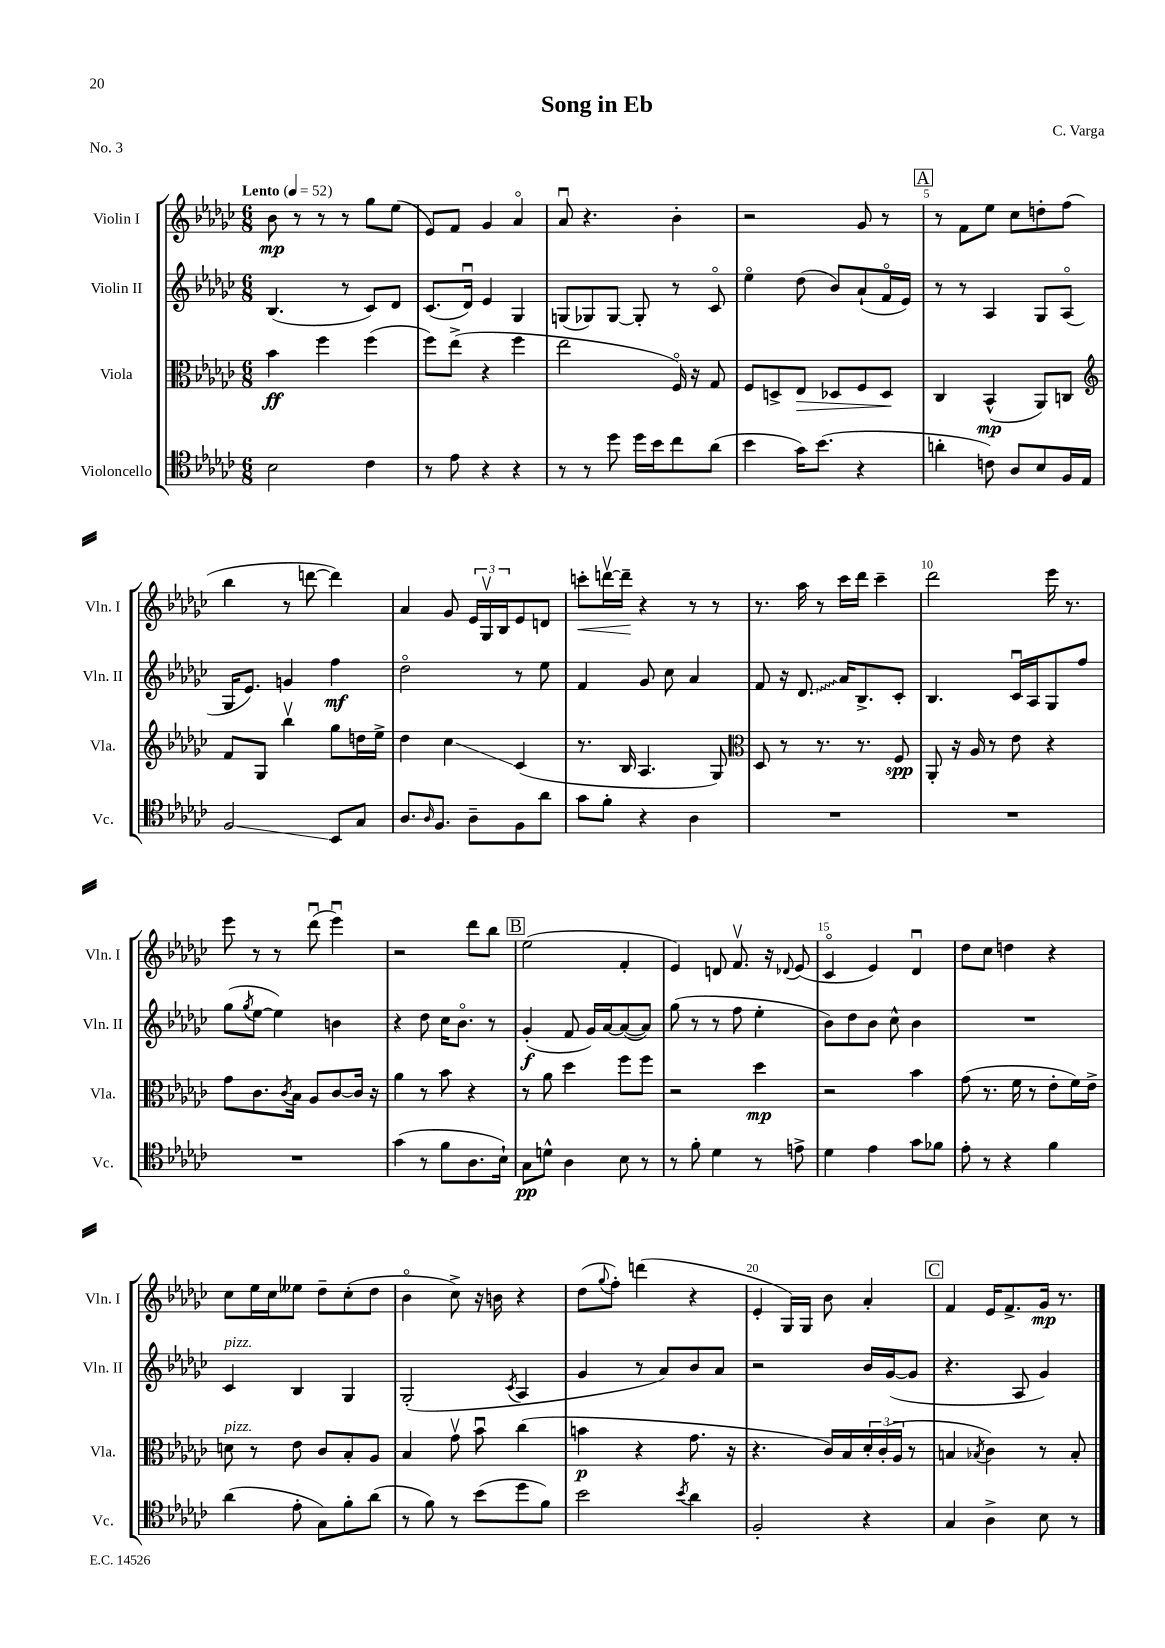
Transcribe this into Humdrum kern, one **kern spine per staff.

**kern	**kern	**kern	**kern
*staff4	*staff3	*staff2	*staff1
*clefC4	*clefC3	*clefG2	*clefG2
*k[b-e-a-d-g-c-]	*k[b-e-a-d-g-c-]	*k[b-e-a-d-g-c-]	*k[b-e-a-d-g-c-]
*M6/8	*M6/8	*M6/8	*M6/8
*MM52	*MM52	*MM52	*MM52
2B-	4b-	(4.B-	8b-
.	.	.	8r
.	4ff	.	8r
.	.	8r	8r
4c-	(4ff	8c-)	8gg-
.	.	8d-	(8ee-
=	=	=	=
8r	8ff)	(8.c-	8e-)
8e-	(8ee-^	.	8f
.	.	16d-u)	.
4r	4r	4e-	4g-
4r	4ff	4G-	4a-o
=	=	=	=
8r	2ee-	(8G	8a-u
8r	.	8G-)	4.r
8dd-	.	[8G-	.
16dd-	.	8G-']	.
16b-	.	.	.
8cc-	16Fo)	8r	4b-'
.	16r	.	.
(8a-	8G-	8c-o	.
=	=	=	=
4b-	8F	4ee-o	2r
.	8D^	.	.
16g-)	8E-	(8dd-	.
(8.b-	.	.	.
.	8D-	8b-)	.
4r	8F	(8a-`	8g-
.	8D-	16fo	8r
.	.	16e-)	.
=	=	=	=
4a'	4C-	8r	8r
.	.	8r	8f
8c)	(4BB-^^	4A-	8ee-
8A-	.	.	8cc-
8B-	8AA-)	8G-	8dd'
16F	8C	(8A-o	(8ff
16E-	.	.	.
=	=	=	=
*	*clefG2	*	*
2F	8f	16G-	4bb-
.	.	8.e-)	.
.	8G-	.	.
.	4bb-v	4g	8r
.	.	.	[8ddd
8BB-	8gg-	4ff	4ddd])
8G-	16dd	.	.
.	16ee-^	.	.
=	=	=	=
8.A-	4dd-	2dd-o	4a-
16qqA-	.	.	.
8.F	.	.	.
.	4cc-	.	8g-
8A-~	.	.	24e-
.	.	.	24G-v
.	.	.	24B-
8F	(4c-	8r	8e-
8a-	.	8ee-	8d
=	=	=	=
8g-	8.r	4f	8ccc'
8f'	.	.	[16dddv
.	16B-	.	16ddd~]
4r	4.A-	8g-	4r
.	.	8cc-	.
4A-	.	4a-	8r
.	8G-)	.	8r
=	=	=	=
*	*clefC3	*	*
2.r	8D-	8f	8.r
.	8r	16r	.
.	.	8.d-	16aa-
.	8.r	.	8r
.	.	16a-	16ccc-
.	8.r	8.B-^	16ddd-
.	.	.	4ccc-~
.	8F	8c-'	.
=	=	=	=
2.r	8AA-'	4.B-	2ddd-
.	16r	.	.
.	16A-	.	.
.	8r	.	.
.	8e-	16c-u	.
.	.	16A-	.
.	4r	8G-	16eee-
.	.	.	8.r
.	.	8ff	.
=	=	=	=
2.r	8g-	(8gg-	8eee-
.	.	8qgg-	.
.	8.c-	[8ee-	8r
.	.	4ee-])	8r
.	8qc-	.	.
.	16B-	.	.
.	8A-	.	(8ddd-u
.	[8c-	4b	4eee-u)
.	16c-]	.	.
.	16r	.	.
=	=	=	=
(4g-	4a-	4r	2r
8r	8r	8dd-	.
8f	8b-	16cc-	.
.	.	8.b-o	.
8.A-	4r	.	8ddd-
.	.	8r	8bb-
16B-`)	.	.	.
=	=	=	=
8G-	8r	(4g-'	(2ee-
8d^^	8a-	.	.
4A-	4dd-	8f	.
.	.	16g-)	.
.	.	[16a-	.
8B-	8ff	(8a-_	4f'
8r	8ff	8a-])	.
=	=	=	=
8r	2r	(8gg-	4e-)
8f'	.	8r	.
4d-	.	8r	8d
.	.	8ff	8.fv
8r	4dd-	4ee-'	.
.	.	.	16r
.	.	.	8qqd-
8e^	.	.	(8e-
=	=	=	=
4d-	2r	8b-)	4c-o
.	.	8dd-	.
4e-	.	8b-	4e-)
.	.	8cc-^^	.
8g-	4b-	4b-	4d-u
8f-	.	.	.
=	=	=	=
8e-'	(8g-	2.r	8dd-
8r	8.r	.	8cc-
4r	.	.	4dd
.	16f	.	.
.	8r	.	.
4f	8e-'	.	4r
.	16f)	.	.
.	16e-^	.	.
=	=	=	=
(4a-	8d	4c-	8cc-
.	8r	.	16ee-
.	.	.	16cc-
8e-'	8e-	4B-	8ee--
8G-)	8c-	.	8dd-~
8f'	8B-'	4G-	(8cc-'
(8a-	8A-	.	8dd-
=	=	=	=
8r	4B-	(2G-'	4b-o
8f)	.	.	.
8r	8g-v	.	8cc-^)
(8b-	8b-u	.	16r
.	.	.	16b
.	.	8qc-	.
8dd-	(4cc-	4A-	4r
8f)	.	.	.
=	=	=	=
2b-	4b	4g-	(8dd-
.	.	.	8qqgg-
.	.	.	8ff')
.	4r	8r	(4ddd
.	.	8a-)	.
8qb-	.	.	.
4a-	8.g-	8b-	4r
.	.	8a-	.
.	16r	.	.
=	=	=	=
2F'	4.r	2r	4e-'
.	.	.	16G-)
.	.	.	16G-
.	16c-)	.	8b-
.	16B-	.	.
4r	24d-'	16b-	4a-'
.	(24c-'	.	.
.	.	([16g-	.
.	24A-	.	.
.	8r	8g-]	.
=	=	=	=
4G-	4B	4.r	4f
.	8qB-	.	.
4A-^	4c-)	.	16e-
.	.	.	8.f^
.	.	8A-	.
8B-	8r	4g-)	16g-
.	.	.	8.r
8r	8B-'	.	.
==	==	==	==
*-	*-	*-	*-
